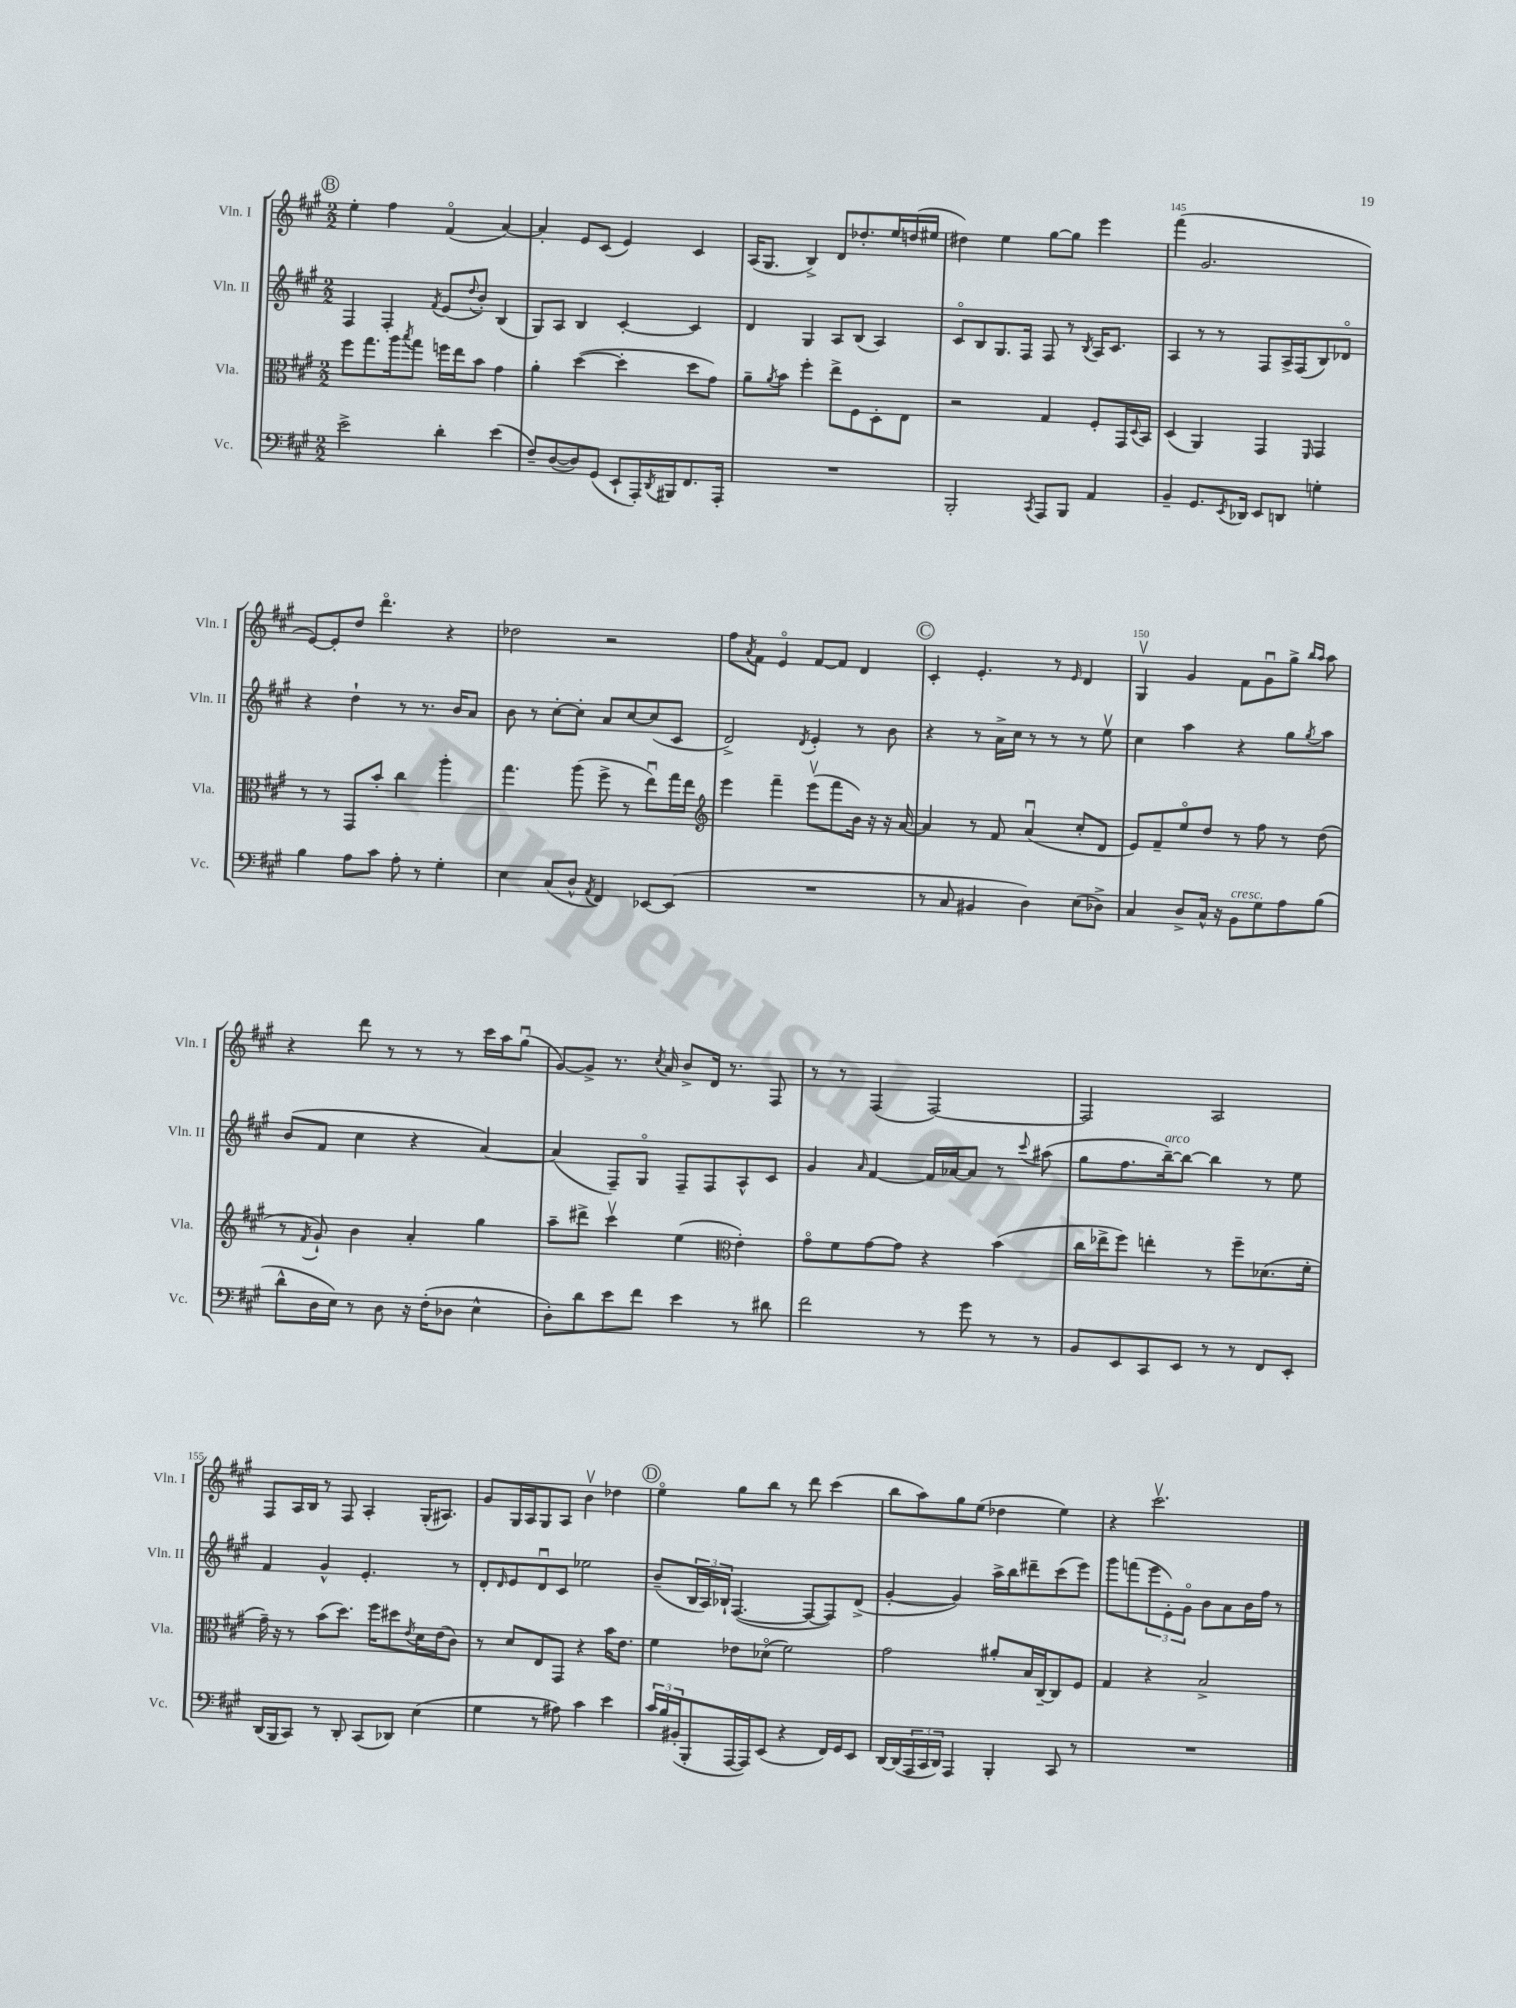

**kern	**kern	**kern	**kern
*part4	*part3	*part2	*part1
*staff4	*staff3	*staff2	*staff1
*I"Vc.	*I"Vla.	*I"Vln. II	*I"Vln. I
*I'Vc.	*I'Vla.	*I'Vln. II	*I'Vln. I
*clefF4	*clefC3	*clefG2	*clefG2
*k[f#c#g#]	*k[f#c#g#]	*k[f#c#g#]	*k[f#c#g#]
*M2/2	*M2/2	*M2/2	*M2/2
!!LO:REH:place=s1:t=B
=141	=141	=141	=141
2e^\	8ff#\L	4F#/	4ee'\
.	8.gg#\	.	.
.	.	4F#'/	4ff#\
.	16aa\k	.	.
.	8qbb/	.	.
.	8gg#\J	.	.
.	.	8qf#/	.
4d'\	16ffn\LL	(8e/L	(4f#/
.	16ee\J	.	.
.	.	8qqdd/	.
.	8b\J	8b'/J)	.
(4e\	4g#\	(4B/	[4a/)
=142	=142	=142	=142
8F#~/L)	4a'\	8G#/L)	4a'/]
([8D/	.	8A/J	.
8D/])	([4dd\	4B/	8e/L
(8GG#/J	.	.	(8c#/J
8EE`/L	4dd'\]	[4c#'/	4e/)
16AAA'/L)	.	.	.
8qDD/	.	.	.
16BBB#X/J	.	.	.
8.FF#/	8dd\L	4c#/]	4c#/
.	8g#\J)	.	.
16AAA'/Jk	.	.	.
=143	=143	=143	=143
1r	8a~\L	4d/	(16A/KL
.	.	.	8.G#/J
.	8qa/	.	.
.	8b\J	.	.
.	4ff#'\	4G#/	4B^/)
.	8ee^\L	8A/L	8d/L
.	8F#\	(8B/J	8.dd-X'/
.	8D'\	4A/)	.
.	.	.	16ee/L
.	8E\J	.	(16ddn/
.	.	.	16ee#X/JJ
=144	=144	=144	=144
2BBB'/	2r	8c#/L	4dd#X\)
.	.	8B/	.
.	.	8.G#/	4ee\
.	.	16F#/Jk	.
8qCC#/	.	.	.
8AAA/L	4G#/	8F#/	[8gg#\L
8BBB/J	.	8r	8gg#\J]
.	.	8qB/	.
4AA/	8F#'/L	16A/KL	4eee\
.	.	8.c#/J	.
.	16GG#/L	.	.
.	8qqD/	.	.
.	16BB/JJ	.	.
=145	=145	=145	=145
4BB~/	(4D/	4A/	(4fff#\
8.GG#/L	4AA/)	8r	2.g#/
.	.	8r	.
8qEE/	.	.	.
16DD-X/Jk	.	.	.
8EE/L	4GG#/	8F#/L	.
8DDn/J	.	16A^/L	.
.	.	(16F#/J	.
.	16qqFF#/	.	.
4Gn'\	4GG#/	8B/)	.
.	.	8d-X/J	.
!!LO:LB:g=z
=146	=146	=146	=146
4B\	8r	4r	[8e/L)
.	8r	.	8e'/]
8A\L	8GG#/L	4dd`\	8dd/J
8c#\J	8b'/J	.	4.ddd\
8A'\	4cc#\	8r	.
8r	.	8.r	.
4G#'\	4aa'\	.	4r
.	.	16b/KL	.
.	.	8a/J	.
=147	=147	=147	=147
4E\	4.gg#\	8b\	2dd-X\
.	.	8r	.
(8C#/L	.	[8cc#'\L	.
8D^^/J	(8aa\	8cc#'\J]	.
8qAA/	.	.	.
4FF#/)	8ff#^\	8a/L	2r
.	8r	[8cc#/	.
[8EE-X/L	8eeu\L)	(8cc#/]	.
(8EE-/J]	16gg#\L	8c#/J	.
.	16ee\JJ	.	.
=148	=148	=148	=148
*	*clefG2	*	*
1r	4eee\	2d^/)	8ff#\L
.	.	.	8qa/
.	.	.	8f#\J
.	4fff#~\	.	4e/
.	.	8qd/	.
.	(8eeev\L	4e'/	[8f#/L
.	8fff#\	.	8f#/J]
.	16b\Jk)	8r	4d/
.	16r	.	.
.	16r	8b\	.
.	[16a/	.	.
!!LO:REH:place=s1:t=C
=149	=149	=149	=149
8r	4a/]	4r	4c#'/
8C#/	.	.	.
4BB#X/	8r	8r	4.e'/
.	8f#/	16a^\LL	.
.	.	16cc#\JJ	.
4D\)	(4au/	8r	.
.	.	8r	8r
.	.	.	16qqe/
(8E\L	8cc#'/L	8r	4d/
8D-X^\J)	8d/J	8eev\	.
=150	=150	=150	=150
4C#/	8e/L)	4cc#\	4G#v/
.	8f#~/	.	.
8D^/L	8ee/	4aa\	4g#/
16C#^^/Jk	8dd/J	.	.
16r	.	.	.
!LO:TX:a:i:t=cresc.	!	!	!
8BB\L	8r	4r	8f#\L
8G#\	8ff#\	.	8g#u\
8A\	8r	8gg#\L	8gg#^\J
.	.	.	16qqbb/LL
.	.	8qgg#/	16qqaa/JJ
(8B\J	(8dd\	8aa\J	8aa\
!!LO:LB:g=z
=151	=151	=151	=151
8d^^\L	8r	(8b/L	4r
.	8qf#/	.	.
16D\L	8g#`/)	8f#/J	.
16E\JJ)	.	.	.
8r	4b\	4cc#\	8ddd\
8D\	.	.	8r
16r	4a'/	4r	8r
(16F#'\KL	.	.	.
8D-X\J	.	.	8r
4E^^\	4gg#\	[4a/)	16ccc#\LL
.	.	.	16aa\J
.	.	.	(8gg#u\J
=152	=152	=152	=152
8D'\L)	8aa~\L	(4a/]	[8g#/L)
8d\	8ddd#X^\J	.	8g#^/J]
8e\	4ccc#v\	8F#~/L)	8.r
8f#\J	.	8G#/J	.
.	.	.	8qcc#/
.	.	.	16a/
4e\	(4ee\	8F#~/L	8b^/L
.	.	8F#/	16d/Jk
.	.	.	8.r
*	*clefC3	*	*
8r	4e'\)	8A^^/	.
8d#X\	.	8c#/J	8F#/
=153	=153	=153	=153
2f#\	8g#\L	4g#/	8r
.	8f#\	.	8r
.	.	16qqa/	.
.	[8g#\	[4f#/	(4F#/
.	8g#\J]	.	.
8r	4r	16f#/LL]	[2F#/)
.	.	[16a-X/J	.
8g#\	.	8a-/J]	.
8r	(4b\	8r	.
.	.	8qqccc#/	.
8r	.	(8aa#X\	.
=154	=154	=154	=154
8BB/L	16cc#\LL	8gg#\L	2F#/]
.	16ee-X^\J	.	.
8EE/	8ff#\J)	8.ff#\	.
8CC#/	4een'\	.	.
!	!	!LO:TX:a:i:t=arco	!
.	.	[16bb~\k)	.
8EE/J	.	8bb\J_	.
8r	8r	4bb\]	2A/
8r	8ff#~\L	.	.
8FF#/L	(8.d-X\	8r	.
8EE'/J	.	8ee\	.
.	16f#'\Jk	.	.
!!LO:LB:g=z
=155	=155	=155	=155
(16DD/LL	16g#~\)	4f#/	8F#/L
16BBB/J	16r	.	.
8CC#/J)	8r	.	16A/L
.	.	.	16B/JJ
8r	(8b\L	4g#^^/	8r
8DD'/	8.dd\J)	.	8F#/
(8CC#/L	.	4.e'/	4A'/
.	16ff#\KL	.	.
8DD-X/J)	8dd#X\	.	.
.	8qe/	.	.
(4E\	16d\L	.	(16G#'/KL
.	(16e\J	.	8.A#X/J)
.	8c#\J)	8r	.
=156	=156	=156	=156
4G#\	8r	8d'/L	8g#/L
.	.	16qqd/	.
.	8d/L	8e/	16G#/L
.	.	.	16A/J
8r	8E/	8du/	8G#/
8A#X\)	8GG#/J	8c#/J	8A/J
4c#\	4r	2ee-X\	4bv\
4e\	16b\KL	.	4dd-X\
.	8.e\J	.	.
!!LO:REH:place=s1:t=D
=157	=157	=157	=157
24c#/LL	4f#\	(8b~/L	4ee\
24B/	.	.	.
(24BB#X'/J	.	.	.
8BBB'/	.	24B/L	.
.	.	24A/)	.
.	.	24B-X`/JJ	.
[16AAA/L	8e-X\L	([4.F#/	8gg#\L
16AAA/J])	.	.	.
(8EE/J	(8d-X\J	.	8bb\J
4r	2f#\)	.	8r
.	.	8F#/L_	8ddd\
16FF#/LL)	.	8F#/])	(4ccc#\
16GG#/J	.	.	.
8EE/J	.	(8d^/J	.
=158	=158	=158	=158
[16DD/LL	2g#\	[4g#'/	8bb\L
(16DD/]	.	.	.
24AAA/	.	.	8aa\)
24CC#/	.	.	.
24DD/JJ)	.	.	.
4AAA/	.	4g#/])	8gg#\
.	.	.	(8ee\J
4BBB'/	8a#X'/L	16aa^\LL	4dd-X\
.	.	16bb\J	.
.	16B/L	8ddd#X~\	.
.	[16C#~/J	.	.
8CC#/	8C#/]	(8ccc#\	4ee\)
8r	8F#/J	8eee\J)	.
=159	=159	=159	=159
1r	4G#/	8ggg#\L	4r
.	.	(8fffn\	.
.	4r	12eee\	2.ccc#v\
.	.	12e'\)	.
.	.	12g#\J	.
.	2B^/	8b\L	.
.	.	8a\	.
.	.	16b\L	.
.	.	16ff#\JJ	.
.	.	8r	.
==	==	==	==
*-	*-	*-	*-
